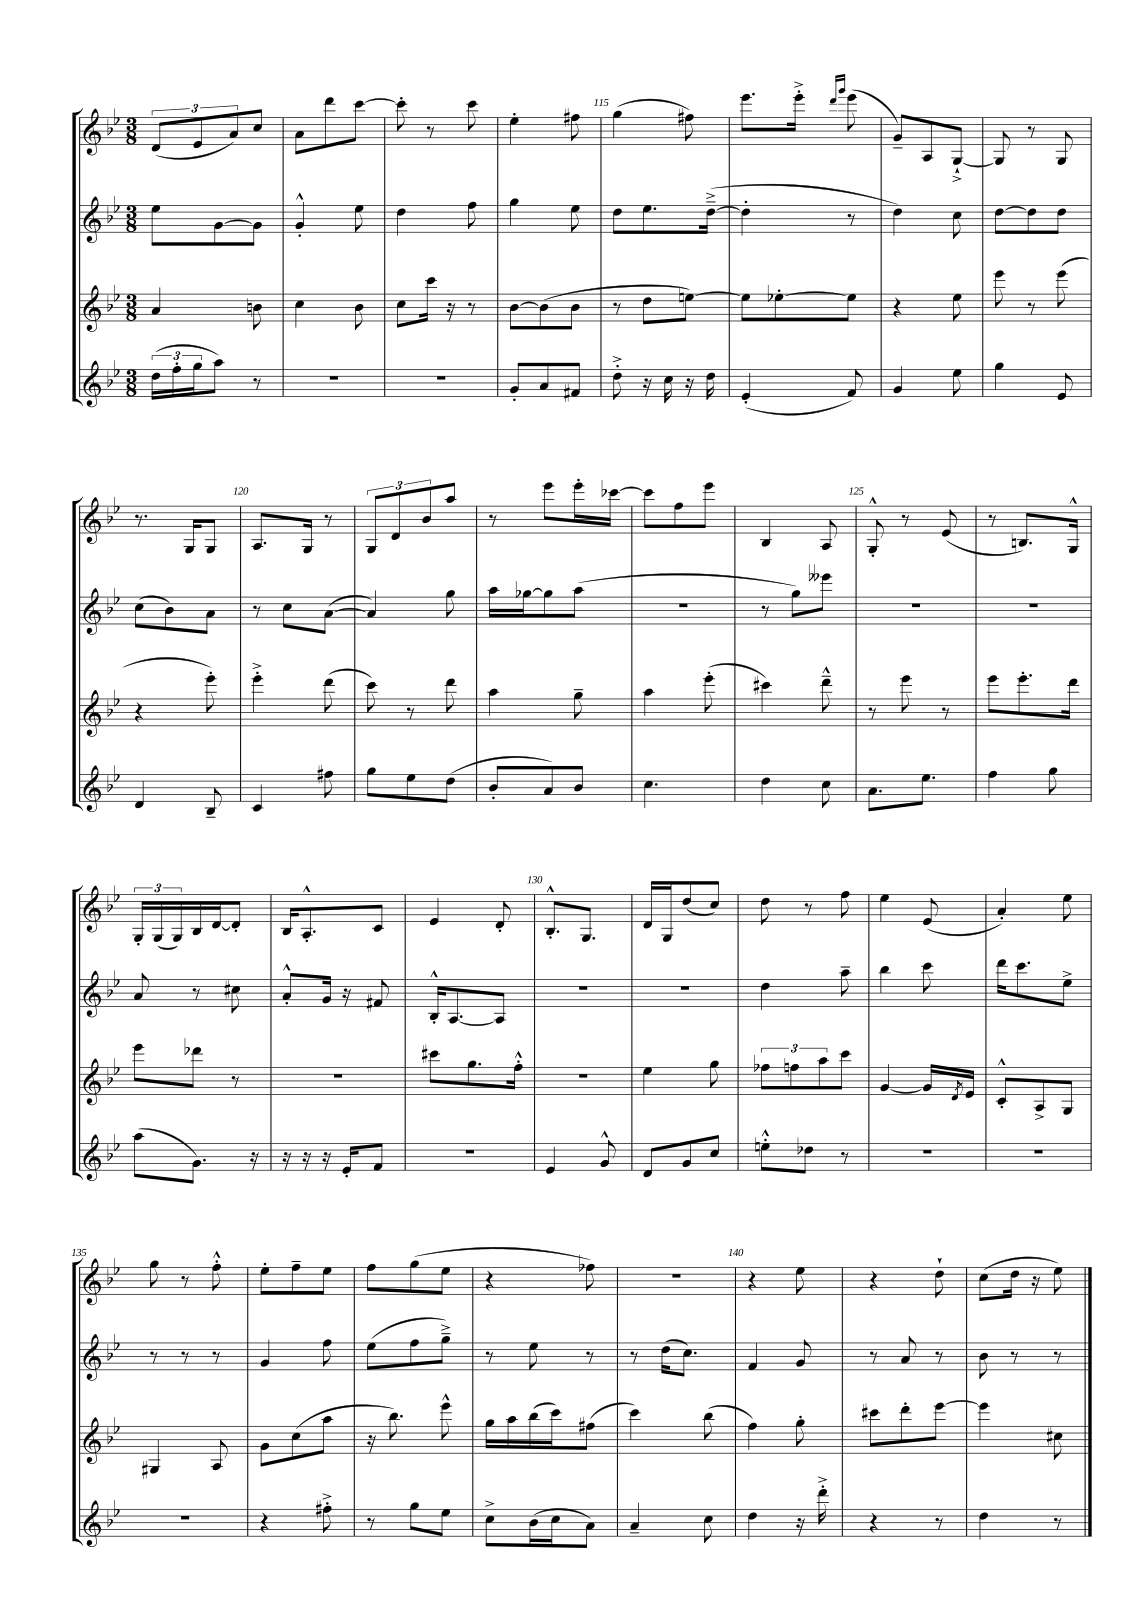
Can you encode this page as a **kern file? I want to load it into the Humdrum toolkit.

**kern	**kern	**kern	**kern
*staff4	*staff3	*staff2	*staff1
*clefG2	*clefG2	*clefG2	*clefG2
*k[b-e-]	*k[b-e-]	*k[b-e-]	*k[b-e-]
*M3/8	*M3/8	*M3/8	*M3/8
(24dd	4a	8ee-	(12d
24ff'	.	.	.
24gg	.	.	12e-
8aa)	.	[8g	.
.	.	.	12a)
8r	8b	8g]	8cc
=	=	=	=
4.r	4cc	4g'^^	8a
.	.	.	8ddd
.	8b-	8ee-	[8ccc
=	=	=	=
4.r	8cc	4dd	8ccc']
.	16ccc	.	8r
.	16r	.	.
.	8r	8ff	8ccc
=	=	=	=
8g'	[8b-	4gg	4ee-'
8a	(8b-]	.	.
8f#	8b-	8ee-	8ff#
=	=	=	=
8dd'^	8r	8dd	(4gg
16r	8dd	8.ee-	.
16cc	.	.	.
16r	[8ee)	.	8ff#)
16dd	.	([16dd~^	.
=	=	=	=
(4e-'	8ee]	4dd']	8.eee-
.	[8ee-'	.	.
.	.	.	16eee-'^
.	.	.	16qqddd
.	.	.	16qqggg
8f)	8ee-]	8r	(8eee-
=	=	=	=
4g	4r	4dd)	8g~)
.	.	.	8A
8ee-	8ee-	8cc	[8G`^
=	=	=	=
4gg	8eee-	[8dd	8G]
.	8r	8dd]	8r
8e-	(8eee-	8dd	8G
=	=	=	=
4d	4r	(8cc	8.r
.	.	8b-)	.
.	.	.	16G
8B-~	8eee-')	8a	8G
=	=	=	=
4c	4eee-'^	8r	8.A
.	.	8cc	.
.	.	.	16G
8ff#	(8ddd	([8a	8r
=	=	=	=
8gg	8ccc)	4a])	12G
.	.	.	12d
8ee-	8r	.	.
.	.	.	12b-
(8dd	8ddd	8gg	8aa
=	=	=	=
8b-'	4aa	16aa	8r
.	.	[16gg-	.
8a)	.	8gg-]	8eee-
8b-	8gg~	(8aa	16eee-'
.	.	.	[16ccc-
=	=	=	=
4.cc	4aa	4.r	8ccc-]
.	.	.	8ff
.	(8eee-'	.	8eee-
=	=	=	=
4dd	4ccc#)	8r	4B-
.	.	8gg)	.
8cc	8ddd~^^	8eee--	8A
=	=	=	=
8.a	8r	4.r	8G'^^
.	8eee-	.	8r
8.ee-	.	.	.
.	8r	.	(8e-
=	=	=	=
4ff	8eee-	4.r	8r
.	8.eee-'	.	8.B)
8gg	.	.	.
.	16ddd	.	16G^^
=	=	=	=
(8aa	8eee-	8a	24G'
.	.	.	(24G
.	.	.	24G)
8.g)	8ddd-	8r	16B-
.	.	.	[16d
.	8r	8cc#	8d']
16r	.	.	.
=	=	=	=
16r	4.r	8a'^^	16B-
16r	.	.	8.A'^^
16r	.	16g	.
16e-'	.	16r	.
8f	.	8f#	8c
=	=	=	=
4.r	8ccc#	16B-'^^	4e-
.	.	[8.A	.
.	8.gg	.	.
.	.	8A]	8d'
.	16ff'^^	.	.
=	=	=	=
4e-	4.r	4.r	8.B-'^^
.	.	.	8.G
8g^^	.	.	.
=	=	=	=
8d	4ee-	4.r	16d
.	.	.	16G
8g	.	.	(8dd
8cc	8gg	.	8cc)
=	=	=	=
8ee'^^	12ff-	4dd	8dd
.	12ff	.	.
8dd-	.	.	8r
.	12aa	.	.
8r	8ccc	8aa~	8ff
=	=	=	=
4.r	[4g	4bb-	4ee-
.	16g]	8ccc	(8e-
.	8qd	.	.
.	16e-	.	.
=	=	=	=
4.r	8c'^^	16ddd	4a')
.	.	8.ccc	.
.	8A^	.	.
.	8G	8ee-^	8ee-
=	=	=	=
4.r	4G#	8r	8gg
.	.	8r	8r
.	8A	8r	8ff'^^
=	=	=	=
4r	8g	4g	8ee-'
.	(8cc	.	8ff~
8ff#'^	8aa	8ff	8ee-
=	=	=	=
8r	16r	(8ee-	8ff
.	8.bb-)	.	.
8gg	.	8ff	(8gg
8ee-	8eee-^^	8gg~^)	8ee-
=	=	=	=
8cc^	16gg	8r	4r
.	16aa	.	.
(16b-	(16bb-	8ee-	.
16cc	16ccc)	.	.
8a)	(8ff#	8r	8ff-)
=	=	=	=
4a~	4ccc)	8r	4.r
.	.	(16dd	.
.	.	8.cc)	.
8cc	(8bb-	.	.
=	=	=	=
4dd	4ff)	4f	4r
16r	8gg'	8g	8ee-
16ddd'^	.	.	.
=	=	=	=
4r	8ccc#	8r	4r
.	8ddd'	8a	.
8r	[8eee-	8r	8dd`
=	=	=	=
4dd	4eee-]	8b-	(8cc
.	.	8r	16dd
.	.	.	16r
8r	8cc#	8r	8ee-)
==	==	==	==
*-	*-	*-	*-
